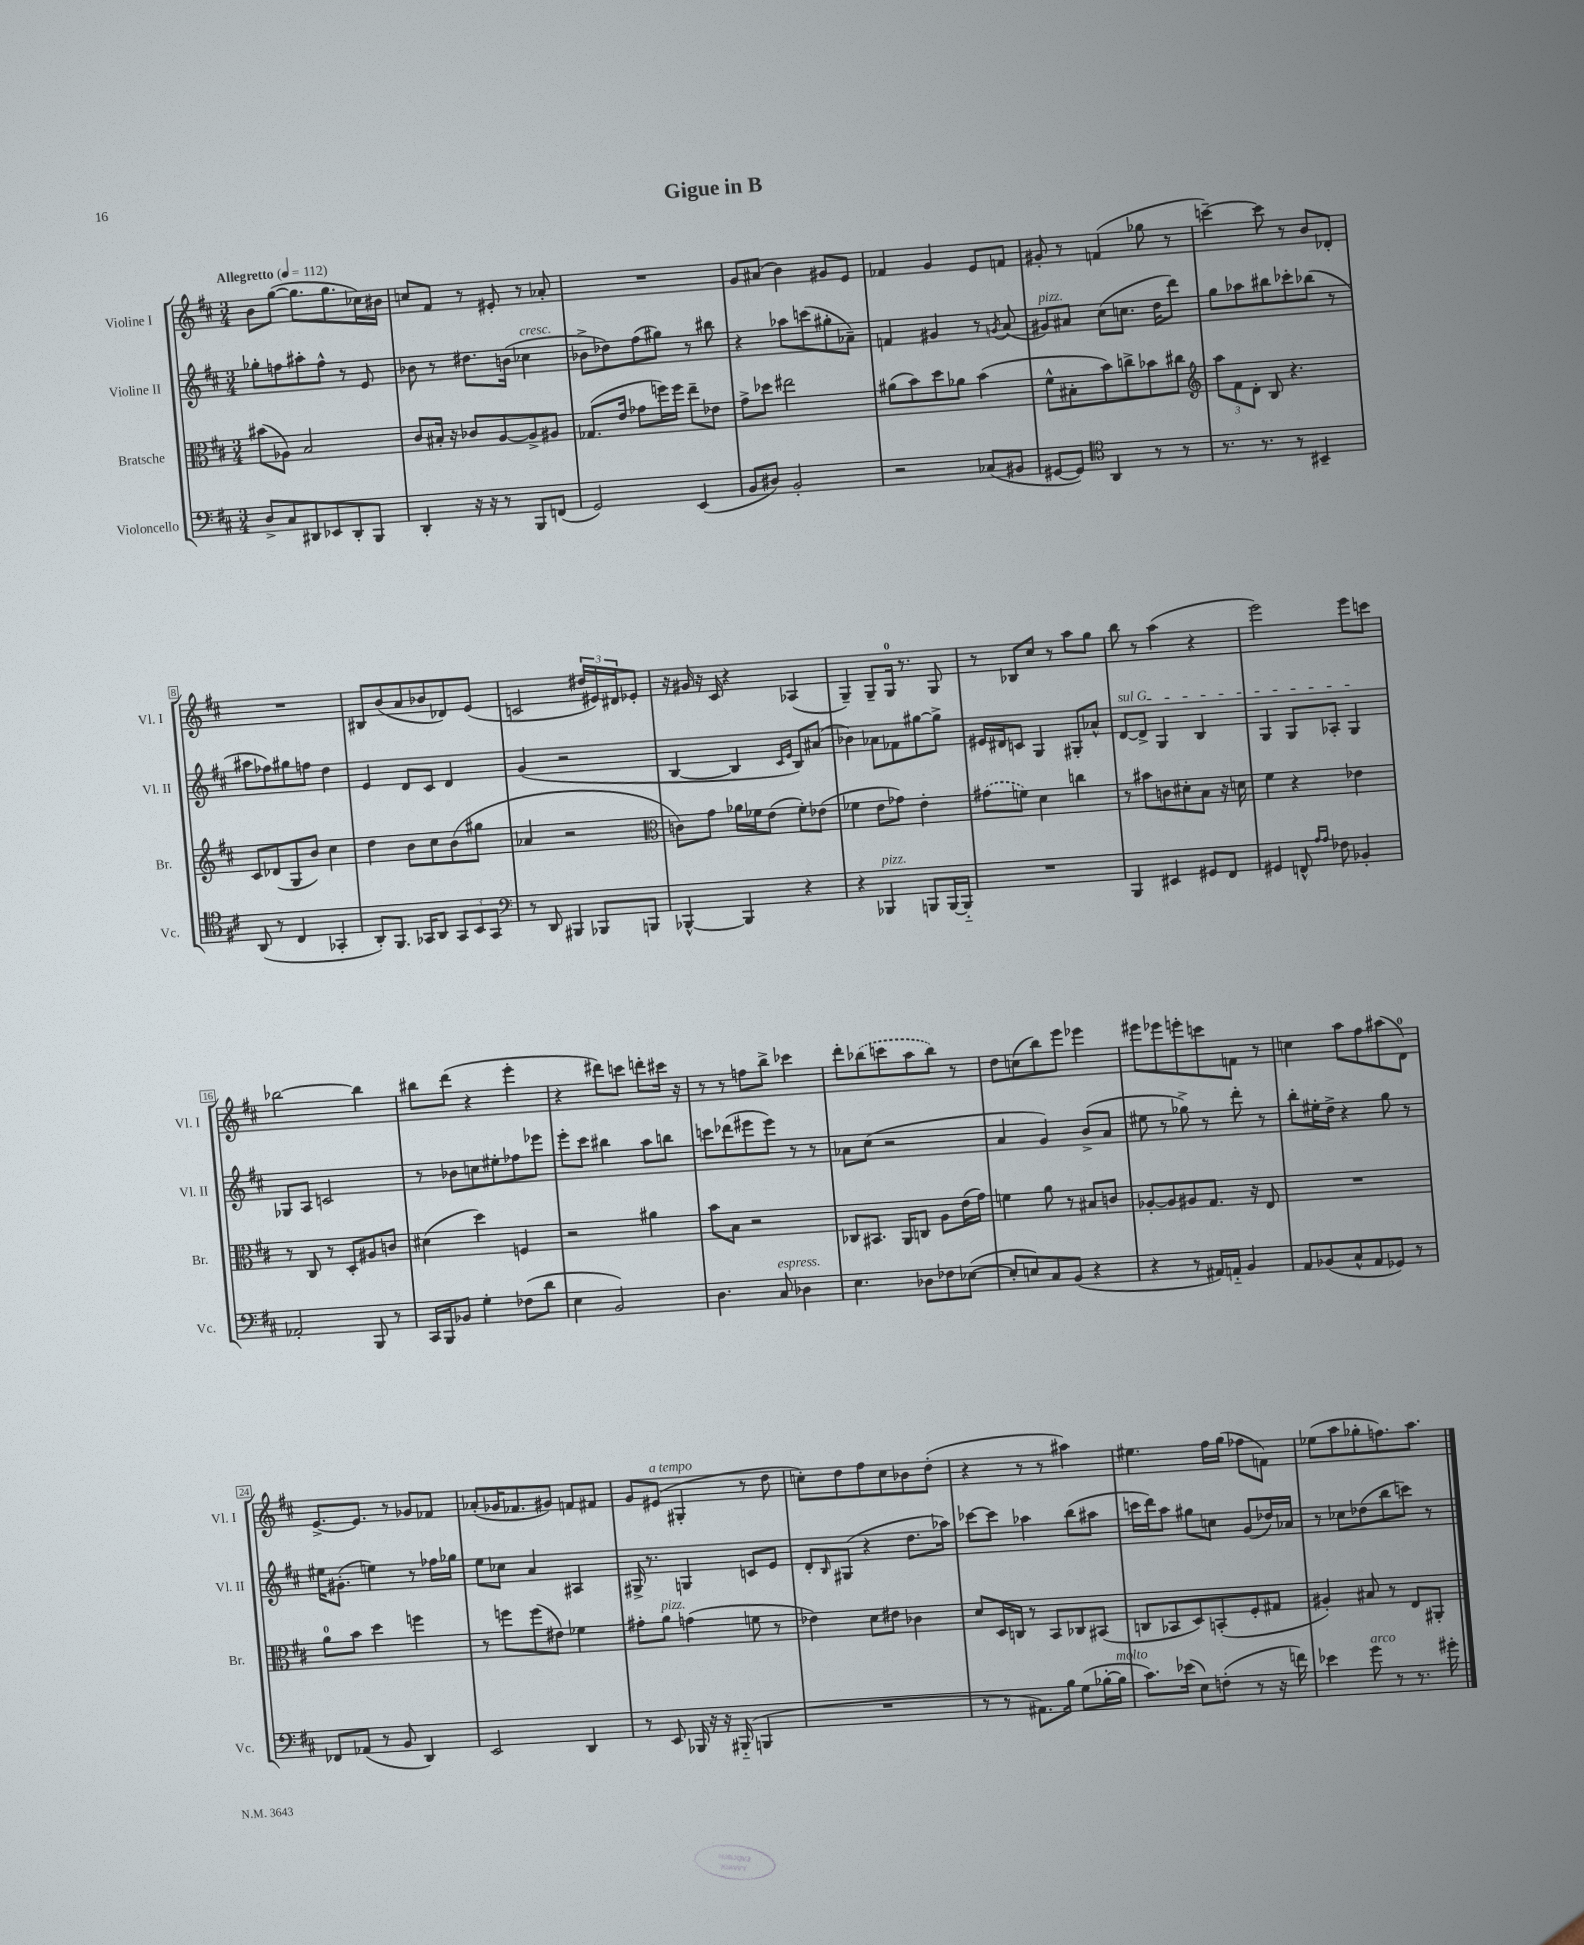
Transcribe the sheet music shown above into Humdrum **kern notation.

**kern	**kern	**kern	**kern
*staff4	*staff3	*staff2	*staff1
*clefF4	*clefC3	*clefG2	*clefG2
*k[f#c#]	*k[f#c#]	*k[f#c#]	*k[f#c#]
*M3/4	*M3/4	*M3/4	*M3/4
*MM112	*MM112	*MM112	*MM112
8D^	(8b#	8gg-'	8b
8C#	8A-)	8ff	([8gg
8DD#	2B	8aa#'	8.gg]
8EE-	.	8ff^^	.
.	.	.	8.gg
8DD#'	.	8r	.
8BBB	.	8e	16cc-)
.	.	.	16b#
=	=	=	=
4DD'	8c#	8b-	8cc
.	16B#'	8r	8f#
.	16r	.	.
16r	8c-	8.dd#	8r
16r	.	.	.
8r	[8A	.	8e#'
.	.	(16b	.
8BBB	8A^]	4cc-	8r
(8FF	8A#	.	8a-'
=	=	=	=
2GG)	(8.G-	8b-^	2.r
.	.	8dd-)	.
.	16e	.	.
.	8g-	(8ff#	.
.	16ff)	8gg#)	.
.	16ff	.	.
(4EE	8ee~	8r	.
.	8e-	8bb#	.
=	=	=	=
8BB	8g^	4r	8g
8D#)	8dd-	.	(8a#
2BB'	2ee#	8aa-	4b)
.	.	(8ccc	.
.	.	8gg#'	8g#
.	.	8a-~)	8e
=	=	=	=
2r	(8a#	4f	4f-
.	8b)	.	.
.	8dd	4g#	4g
.	8a-	.	.
(8C-	(4b	8r	8e
.	.	8qg	.
8BB#	.	(8a	8f
=	=	=	=
[8GG#	8f#^^	8g#)	8g#'
8GG#])	8B#'	8a#	8r
*clefC4	*	*	*
4AA	8b)	(8cc#	(4f
.	8cc^	8.cc	.
8r	8b-	.	8gg-
.	.	16dd	.
8r	8cc#	8ddd)	8r
=	=	=	=
*	*clefG2	*	*
8.r	12aa	8gg	[4ccc~)
.	12f#	.	.
.	.	8aa-	.
.	12d'	.	.
8.r	.	.	.
.	8B	8bb#	8ccc]
8r	4.r	8ccc-'	8r
4BB#~	.	(8bb-	8b
.	.	8r	8d-'
=	=	=	=
(8AA	8c#	8aa#	2.r
8r	(8d-	8ff-)	.
4C#	8G	8gg#	.
.	8b)	8ff	.
4GG-'	4cc#	4dd	.
=	=	=	=
8AA')	4dd	4e	8B#
8.FF#	.	.	(8b
.	8b	8d	8a
16GG-	.	.	.
8AA	8cc#	8c#	8b-
12GG-	(8b	4d	8d-)
12BB	.	.	.
.	8gg#	.	(8e
12GG-	.	.	.
=	=	=	=
*clefF4	*	*	*
8r	4a-	(4g	2c
8DD	.	.	.
4BBB#	2r	2r	.
8BBB-	.	.	24dd#
.	.	.	24e#)
.	.	.	24d#
8BBB	.	.	8e-'
=	=	=	=
*	*clefC3	*	*
[4BBB-^^	8c)	[4B	16r
.	.	.	16g#
.	8g	.	16r
.	.	.	16c#
4BBB-]	16a-	4B]	4r
.	16f-	.	.
.	(8e	.	.
.	.	16qqc#	.
.	.	16qqe	.
4r	8f-')	8B)	(4A-
.	(8e-	(8a#	.
=	=	=	=
4r	4f-	4b-)	4G~)
4BBB-	8e	8a-	8G~
.	8g-)	8f-	16G
.	.	.	8.r
8BBB	4e'	[8gg#	.
[16BBB	.	8gg#^]	8G
16BBB'~]	.	.	.
=	=	=	=
2.r	(8g#	16e#	8r
.	.	16d#	.
.	8f)	8c	8B-
.	4d	4G	8cc#
.	.	.	8r
.	4cc	8G#'	8aa
.	.	8a-^^	8gg
=	=	=	=
4BBB	8r	[8d	8bb
.	8b#	8d^]	8r
4EE#	8c	4G	(4aa
.	8d#'	.	.
8GG#	8B	4B	4r
8FF#	16r	.	.
.	16d	.	.
=	=	=	=
4GG#	4f#	4G	2eee)
8FF^^	4r	8G	.
16qqA	.	.	.
16qqA	.	.	.
8F-	.	8A-'	.
4BB-'	4e-	4G	8eee
.	.	.	8ccc
=	=	=	=
2AA-'	8r	8G-	[2bb-
.	8C#	8A	.
.	8r	2c	.
.	8D'	.	.
8BBB	8A#	.	4bb-]
8r	8c	.	.
=	=	=	=
16CC#	(4d#	8r	8bb#
16BBB	.	.	.
8BB-	.	8b-	(8ddd
4G'	4dd)	8cc	4r
.	.	8ee#'	.
(8F-	4F	8ff-	4eee'
8d	.	8eee-	.
=	=	=	=
4E	2r	8eee'	4r
.	.	8ccc#	.
2BB)	.	4bb#	8ddd#)
.	.	.	8ccc
.	4a#	8aa	8ddd'
.	.	8bb	16ccc#
.	.	.	16r
=	=	=	=
4.D	8b	8ccc	8r
.	8B	(8ddd-	8r
.	2r	8eee#	8ff
8C#	.	8eee#)	8bb^
4D-	.	8r	4ccc-
.	.	8r	.
=	=	=	=
4.E	8C-	8a-	8ddd'
.	8.BB#	(8cc#	(8bb-
.	.	2r	8ccc
.	16AA	.	.
8D-	8C	.	8aa
8F-	8A	.	8bb-)
([8E-	(16e	.	8r
.	16g)	.	.
=	=	=	=
8E-']	4f	4a	8dd
8E)	.	.	(8cc
8C#	8a	4g)	8bb)
(8BB	8r	.	8eee
4r	8B#	(8b^	4eee-
.	8c	8a	.
=	=	=	=
4r	[8A-'	8ee#	8eee#
.	8A-]	8r	8eee-
8r	8A#	8gg-^)	8eee'
16AA#)	8.G	8r	8ccc
16AA'~	.	.	.
4BB	.	8ddd'	8f
.	16r	.	.
.	8E	8r	8r
=	=	=	=
8AA	2.r	8bb'	4cc
(8BB-	.	16ee#'	.
.	.	16dd^	.
8C#^^	.	4r	8aa
8AA	.	.	8ff#
8GG-)	.	8gg	(8aa#
8r	.	8r	8d)
=	=	=	=
8FF-	8a	16ee#	[8.e^
.	.	(8.g#'	.
(8AA-	8b	.	.
.	.	.	8.e]
8r	4dd	4ee)	.
8BB	.	.	8r
4DD)	4ff	8r	8g-
.	.	16ff-	8f-
.	.	16gg-	.
=	=	=	=
2EE	8r	8ee	(8a-'
.	8ff	8cc-	16g-
.	.	.	8.f-
.	(8ff	4a	.
.	8e#)	.	8g#)
4DD	4f-	4A#	8f
.	.	.	8f#
=	=	=	=
8r	8g#'	16G#^	8g
.	.	8.r	.
8EE	8a	.	(8e#
16BBB-	(4g	4G	4G#'
16r	.	.	.
16r	.	.	.
(16BBB#'~	.	.	.
4BBB	8f	8c	8r
.	8r	8e	8dd
=	=	=	=
2.r	4e-)	8d'	8cc')
.	.	16qqB	.
.	.	(8G#	8dd
.	8d	4r	8ff#
.	8e#	.	8cc
.	4c-	8.dd	8b-
.	.	.	(8dd'
.	.	16aa-)	.
=	=	=	=
8r	8d	[8ccc-	4r
8r	16D	8ccc-]	.
.	16C	.	.
8.AA#)	8r	4aa-	8r
.	8BB	.	8r
16B	.	.	.
(8G	8C-	(8bb	4aa#)
[16B-'	(8BB#	8aa#	.
16B-]	.	.	.
=	=	=	=
8.c#)	8C	16ccc	4.ee#
.	.	16ddd)	.
.	8BB-	8aa	.
(16e-	.	.	.
8E)	8D)	8gg#	.
(8F'	(8BB'	8cc	16ff#
.	.	.	(16gg
8r	8F#'	(8g	8ff-
16r	8G#	16dd-)	8f)
16f)	.	16a-	.
=	=	=	=
4e-	4A#')	8r	(8ee-
.	.	8cc-	8aa
8g	8B#	(8dd-	8gg-'
8r	8r	8bb	8.ff)
8.r	8E	8ccc)	.
.	.	.	8.aa
.	8AA#'	8r	.
16g#'	.	.	.
==	==	==	==
*-	*-	*-	*-
